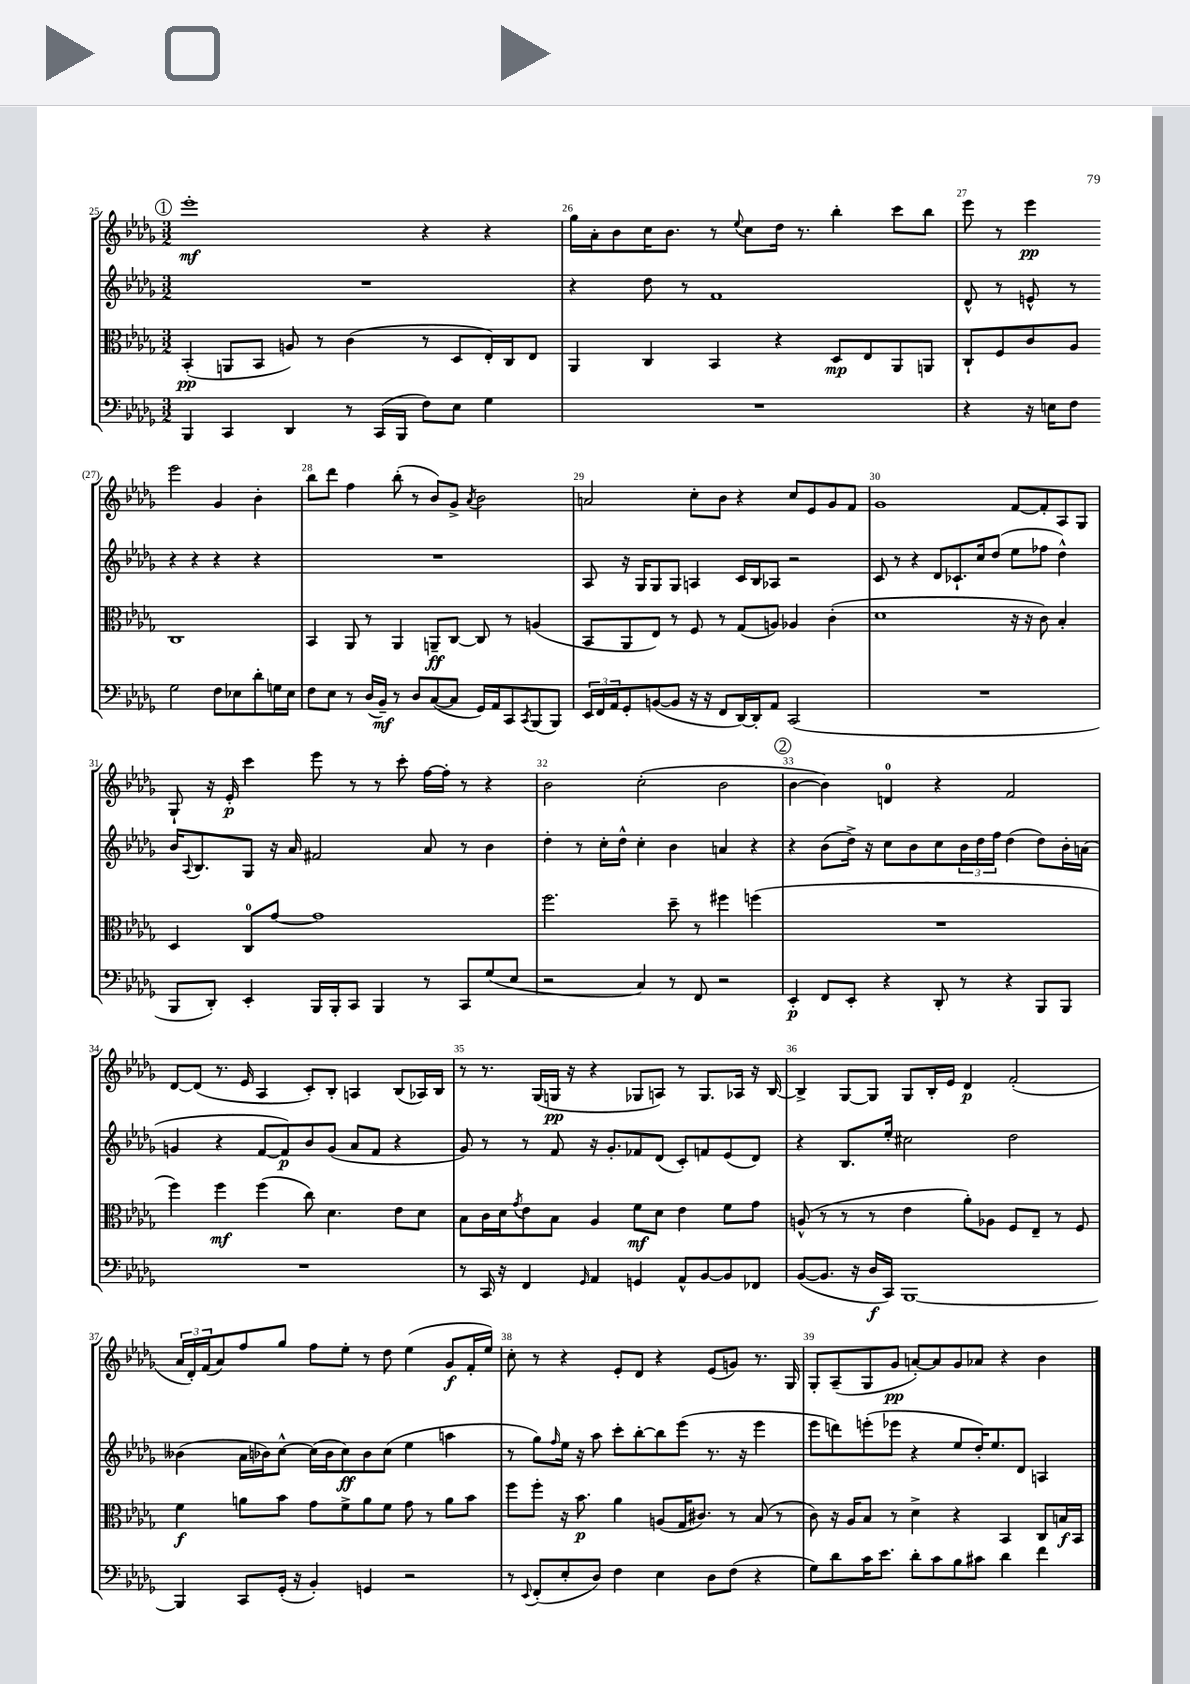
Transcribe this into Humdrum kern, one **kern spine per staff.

**kern	**kern	**kern	**kern
*staff4	*staff3	*staff2	*staff1
*clefF4	*clefC3	*clefG2	*clefG2
*k[b-e-a-d-g-]	*k[b-e-a-d-g-]	*k[b-e-a-d-g-]	*k[b-e-a-d-g-]
*M3/2	*M3/2	*M3/2	*M3/2
4BBB-	(4BB-'	1.r	1eee-'
4CC	8AA	.	.
.	8BB-	.	.
4DD-	8A)	.	.
.	8r	.	.
8r	(4c	.	.
(16CC	.	.	.
16BBB-	.	.	.
8F)	8r	.	4r
8E-	8D-	.	.
4G-	16E-')	.	4r
.	16C	.	.
.	8E-	.	.
=	=	=	=
1.r	4AA-	4r	16gg-
.	.	.	16a-'
.	.	.	8b-
.	4C	8dd-	16cc
.	.	.	8.b-
.	.	8r	.
.	4BB-	1f	8r
.	.	.	8qqee-
.	.	.	8cc
.	4r	.	16dd-
.	.	.	8.r
.	8D-	.	4bb-'
.	8E-	.	.
.	8AA-	.	8ccc
.	8AA	.	8bb-
=	=	=	=
4r	8C`	8d-^^	8eee-
.	8F	8r	8r
16r	8c	8e^^	4eee-
16E	.	.	.
8F	8A-	8r	.
2G-	1C	4r	2eee-
.	.	4r	.
8F	.	4r	4g-
8E-	.	.	.
8d-'	.	4r	4b-'
16G	.	.	.
16E-	.	.	.
=	=	=	=
8F	4BB-	1.r	8bb-
8E-	.	.	8ddd-
8r	8AA-	.	4ff
(16D-	8r	.	.
16BB-~)	.	.	.
8r	4AA-	.	(8bb-'
8D-	.	.	8r
([8C	8AA~	.	8b-)
8C]	[8C	.	8g-^
.	.	.	8qa-
16GG-)	8C]	.	2b-
16AA-	.	.	.
8CC	8r	.	.
8qCC	.	.	.
(8BBB-	(4A	.	.
8BBB-)	.	.	.
=	=	=	=
24EE-	8BB-	8A-	2a
24FF	.	.	.
24AA-	.	.	.
8GG-'	8AA-	16r	.
.	.	16G-	.
([8BB	8E-)	8G-	.
8BB]	8r	8G-	.
16r	8F	4A	8cc'
16r	.	.	.
8FF	8r	.	8b-
[16DD-)	(8G-	16c	4r
16DD-']	.	16B-	.
8AA-	8A)	8A-	.
(2CC	4A-	2r	8cc
.	.	.	8e-
.	(4c'	.	8g-
.	.	.	8f
=	=	=	=
1.r	1d-	8c	1g-
.	.	8r	.
.	.	4r	.
.	.	8d-	.
.	.	8.c-`	.
.	.	16cc	.
.	.	(8dd-	.
.	16r	8ee-	[8f
.	16r	.	.
.	8c)	8ff-	8f']
.	4B-'	4dd-^^)	8A-
.	.	.	8G-
=	=	=	=
8BBB-	4D-	16b-	8G-`
.	.	8qqA-	.
.	.	8.B-	.
8DD-')	.	.	16r
.	.	.	16e-'
4EE-'	8C	8G-	4ccc
.	[8g-	16r	.
.	.	16a-	.
16BBB-	1g-]	2f#	8eee-
16BBB-'	.	.	.
8CC	.	.	8r
4BBB-	.	.	8r
.	.	.	8ccc'
8r	.	8a-	[16ff
.	.	.	16ff']
8CC	.	8r	8r
(8G-	.	4b-	4r
8E-	.	.	.
=	=	=	=
2r	2.ff	4dd-'	2b-
.	.	8r	.
.	.	16cc'	.
.	.	16dd-^^	.
4C)	.	4cc'	(2cc'
8r	8dd-~	4b-	.
8FF	8r	.	.
2r	4ff#	4a	2b-
.	(4ff	4r	.
=	=	=	=
4EE-'	1.r	4r	[4b-
8FF	.	(8b-	4b-])
8EE-'	.	16dd-^)	.
.	.	16r	.
4r	.	8cc	4d
.	.	8b-	.
8DD-'	.	8cc	4r
8r	.	24b-	.
.	.	24dd-	.
.	.	24ff	.
4r	.	(4dd-	2f
8BBB-	.	8dd-)	.
8BBB-	.	16b-'	.
.	.	(16a	.
=	=	=	=
1.r	4ff)	4g	[8d-
.	.	.	(8d-]
.	4ff	4r	8.r
.	.	.	16e-
.	(4ff	[8f	4A-
.	.	8f])	.
.	8cc)	8b-	8c')
.	4.d-	(8g	8B-'
.	.	8a-	4A
.	.	8f	.
.	8e-	4r	(8B-
.	8d-	.	16A-)
.	.	.	16B-
=	=	=	=
8r	8B-	8g-)	8r
16CC	16c	8r	8.r
16r	16d-	.	.
.	8qg-	.	.
4FF	8e-	8r	.
.	.	.	(16G-
.	8B-	8f	16G
.	.	.	16r
16qqGG-	.	.	.
4AA-	4A-	16r	4r
.	.	8.g-'	.
4GG	8f	8f-	8G-
.	8d-	(8d-	8A)
8AA-^^	4e-	8c')	8r
[8BB-	.	8f	8.G-
8BB-]	8f	(8e-	.
.	.	.	16A-
8FF-	8g-	8d-)	16r
.	.	.	[16B-
=	=	=	=
([8BB-	(8A^^	4r	4B-^]
8.BB-]	8r	.	.
.	8r	8.B-	[8G-
16r	.	.	.
16D-	8r	.	8G-]
16CC)	.	16ee-'	.
[1BBB-	4e-	2cc#	8G-
.	.	.	16B-'
.	.	.	16e-
.	8a-')	.	4d-
.	8A-	.	.
.	8F	2dd-	(2f'
.	8E-~	.	.
.	8r	.	.
.	8F	.	.
=	=	=	=
4BBB-]	4f	(4b--	24a-
.	.	.	24d-')
.	.	.	(24f
.	.	.	8a-)
8CC	8a	16a-	8ff
.	.	16b-)	.
(16GG-'	8b-	[8cc^^	8gg-
16r	.	.	.
4BB-')	8g-	(16cc]	8ff
.	.	16b-	.
.	8f^	8cc)	8ee-'
4GG	8a	8b-	8r
.	8f	(8cc	8dd-
2r	8g-	4ee-	(4ee-
.	8r	.	.
.	8a	4aa	8g-
.	8b-	.	16f'
.	.	.	16ee-)
=	=	=	=
8r	8ff	8r	8cc'
8qqEE-	.	.	.
(8FF'	8ff'	8gg-)	8r
.	.	16qqff	.
8E-'	16r	16ee-	4r
.	8.b-	16r	.
8D-)	.	8aa-	.
4F	4a-	8ccc'	8e-'
.	.	[8bb-'	8d-
4E-	(8A	8bb-]	4r
.	16G-	(8eee-	.
.	8.c#)	.	.
8D-	.	8.r	(8e-
(8F	8r	.	8g)
.	.	16r	.
4r	(8B-	4eee-	8.r
.	8r	.	.
.	.	.	16G-
=	=	=	=
8G-)	8c)	8eee-	8G-'
8d-	16r	8ddd)	(8A-~
.	16A-	.	.
16c	8B-	(8eee'	8G-
8.e-	.	.	.
.	8r	8eee-	8g-
8d-'	4d-^	4r	[8a')
8c	.	.	8a]
8B-	4r	8ee-	8g-
8c#	.	16dd-')	8a-
.	.	8.ee-	.
4d-	4BB-	.	4r
.	.	8d-	.
4f	8C	4A	4b-
.	16B	.	.
.	16BB-	.	.
==	==	==	==
*-	*-	*-	*-
